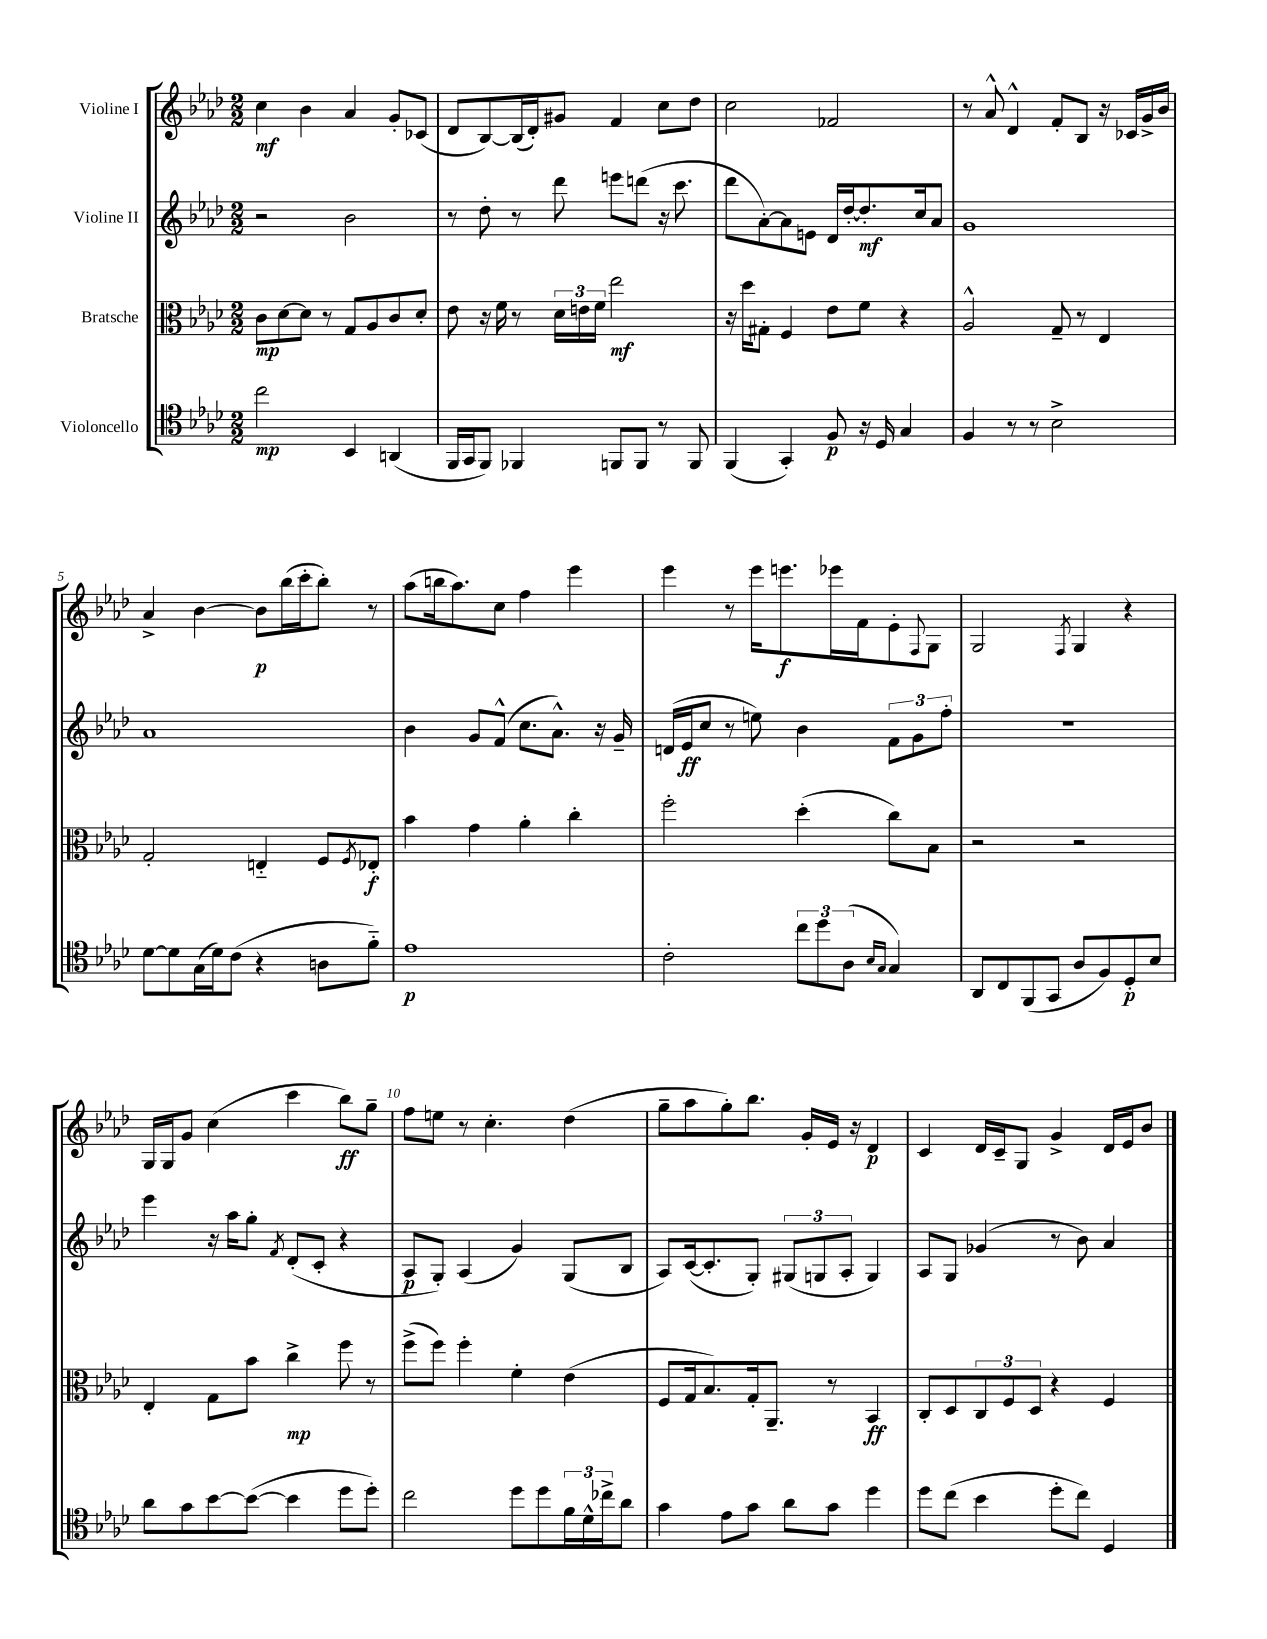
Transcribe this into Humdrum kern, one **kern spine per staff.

**kern	**kern	**kern	**kern
*staff4	*staff3	*staff2	*staff1
*clefC4	*clefC3	*clefG2	*clefG2
*k[b-e-a-d-]	*k[b-e-a-d-]	*k[b-e-a-d-]	*k[b-e-a-d-]
*M2/2	*M2/2	*M2/2	*M2/2
2cc\	8c\L	2r	4cc\
.	[8d-\	.	.
.	8d-\]J	.	4b-\
.	8r	.	.
4BB-/	8G/L	2b-\	4a-/
.	8A-/	.	.
(4AA/	8c/	.	8g'/L
.	8d-'/J	.	(8c-/J
=	=	=	=
16FF/LL	8e-\	8r	8d-/L
16GG/J	.	.	.
8FF/J)	16r	8dd-'\	[8B-/)
.	16f\	.	.
4FF-/	8r	8r	(16B-/]L
.	.	.	16d-'/J)
.	24d-\LL	8ddd-\	8g#/J
.	24e\	.	.
.	24f\JJ	.	.
8FF/L	2ee-\	8eee\L	4f/
8FF/J	.	(8ddd\J	.
8r	.	16r	8cc\L
.	.	8.ccc\	.
8FF/	.	.	8dd-\J
=	=	=	=
(4FF/	16r	8ddd-\L	2cc\
.	16dd-\LK	.	.
.	8G#'\J	[8a-'\)	.
4GG'/)	4F/	8a-\]	.
.	.	8e\J	.
8F/	8e-\L	16d-/LL	2f-/
.	.	[16dd-'/J	.
16r	8f\J	8.dd-'/]	.
16D-/	.	.	.
4G/	4r	.	.
.	.	16cc/k	.
.	.	8a-/J	.
=	=	=	=
4F/	2A-^^/	1g	8r
.	.	.	8a-^^/
8r	.	.	4d-^^/
8r	.	.	.
2B-^\	8G~/	.	8f'/L
.	8r	.	8B-/J
.	4E-/	.	16r
.	.	.	16c-/LL
.	.	.	16g^/
.	.	.	16b-/JJ
=	=	=	=
[8d-\L	2G'/	1a-	4a-^/
8d-\]	.	.	.
(16G\L	.	.	[4b-\
16d-\J)	.	.	.
(8c\J	.	.	.
4r	4E'~/	.	8b-\]L
.	.	.	(16bb-\L
.	.	.	16ccc'\J
8A\L	8F/L	.	8bb-'\J)
.	8qF/	.	.
8f'~\J)	8E-'/J	.	8r
=	=	=	=
1e-	4b-\	4b-\	(8aa-\L
.	.	.	16bb\k
.	.	.	8.aa-\)
.	4g\	8g/L	.
.	.	(8f^^/J	8cc\J
.	4a-'\	8.cc\L	4ff\
.	.	8.a-^^\J)	.
.	4cc'\	.	4eee-\
.	.	16r	.
.	.	16g~/	.
=	=	=	=
2c'\	2ff'\	(16d/LL	4eee-\
.	.	16e-/J	.
.	.	8cc/J	.
.	.	8r	8r
.	.	8ee\)	16eee-\LK
.	.	.	8.eee\
12cc\L	(4dd-'\	4b-\	.
12dd-\	.	.	.
.	.	.	16eee-\L
(12A-\J	.	.	.
.	.	.	16f\J
16qqB-/LL	.	.	.
16qqG/JJ	.	.	.
4G/)	8cc\L)	12f\L	8e-'\
.	.	12g\	.
.	.	.	8qqF/
.	8B-\J	.	8G\J
.	.	12ff'\J	.
=	=	=	=
8AA-/L	2r	1r	2G/
8C/	.	.	.
(8FF/	.	.	.
8GG/J	.	.	.
.	.	.	8qF/
8A-/L	2r	.	4G/
8F/)	.	.	.
8D-'/	.	.	4r
8B-/J	.	.	.
=	=	=	=
8a-\L	4E-'/	4eee-\	16G/LL
.	.	.	16G/J
8g\	.	.	8g/J
[8b-\	8G\L	16r	(4cc\
.	.	16aa-\LK	.
(8b-\_J	8b-\J	8gg'\J	.
.	.	8qf/	.
4b-\]	4cc^\	(8d-'/L	4ccc\
.	.	8c'/J	.
8dd-\L	8ff\	4r	8bb-\L)
8dd-'\J)	8r	.	8gg~\J
=	=	=	=
2cc\	(8ff^\L	8A-/L	8ff\L
.	8ff\J)	8G'/J)	8ee\J
.	4ff'\	(4A-/	8r
.	.	.	4.cc'\
8dd-\L	4f'\	4g/)	.
8dd-\	.	.	.
24f\L	(4e-\	(8G/L	(4dd-\
24d-^^\	.	.	.
24cc-^\J	.	.	.
8a-\J	.	8B-/J	.
=	=	=	=
4g\	8F/L	8A-/L)	8gg~\L
.	16G/k	([16c/k	8aa-\
.	8.B-/)	8.c'/]	.
8e-\L	.	.	8gg'\)
8g\J	16G'/k	8G'/J)	8.bb-\J
.	8.AA-~/J	.	.
8a-\L	.	(12G#/L	.
.	.	.	16g'/LL
.	.	12G/	.
8g\J	8r	.	16e-/JJ
.	.	12A-'/J	.
.	.	.	16r
4dd-\	4BB-/	4G/)	4d-/
=	=	=	=
8dd-\L	8C'/L	8A-/L	4c/
(8cc\J	8D-/	8G/J	.
4b-\	12C/	(4g-/	16d-/LL
.	.	.	16c~/J
.	12F/	.	.
.	.	.	8G/J
.	12D-/J	.	.
8dd-'\L	4r	8r	4g^/
8cc\J)	.	8b-\)	.
4D-/	4F/	4a-/	16d-/LL
.	.	.	16e-/J
.	.	.	8b-/J
==	==	==	==
*-	*-	*-	*-
